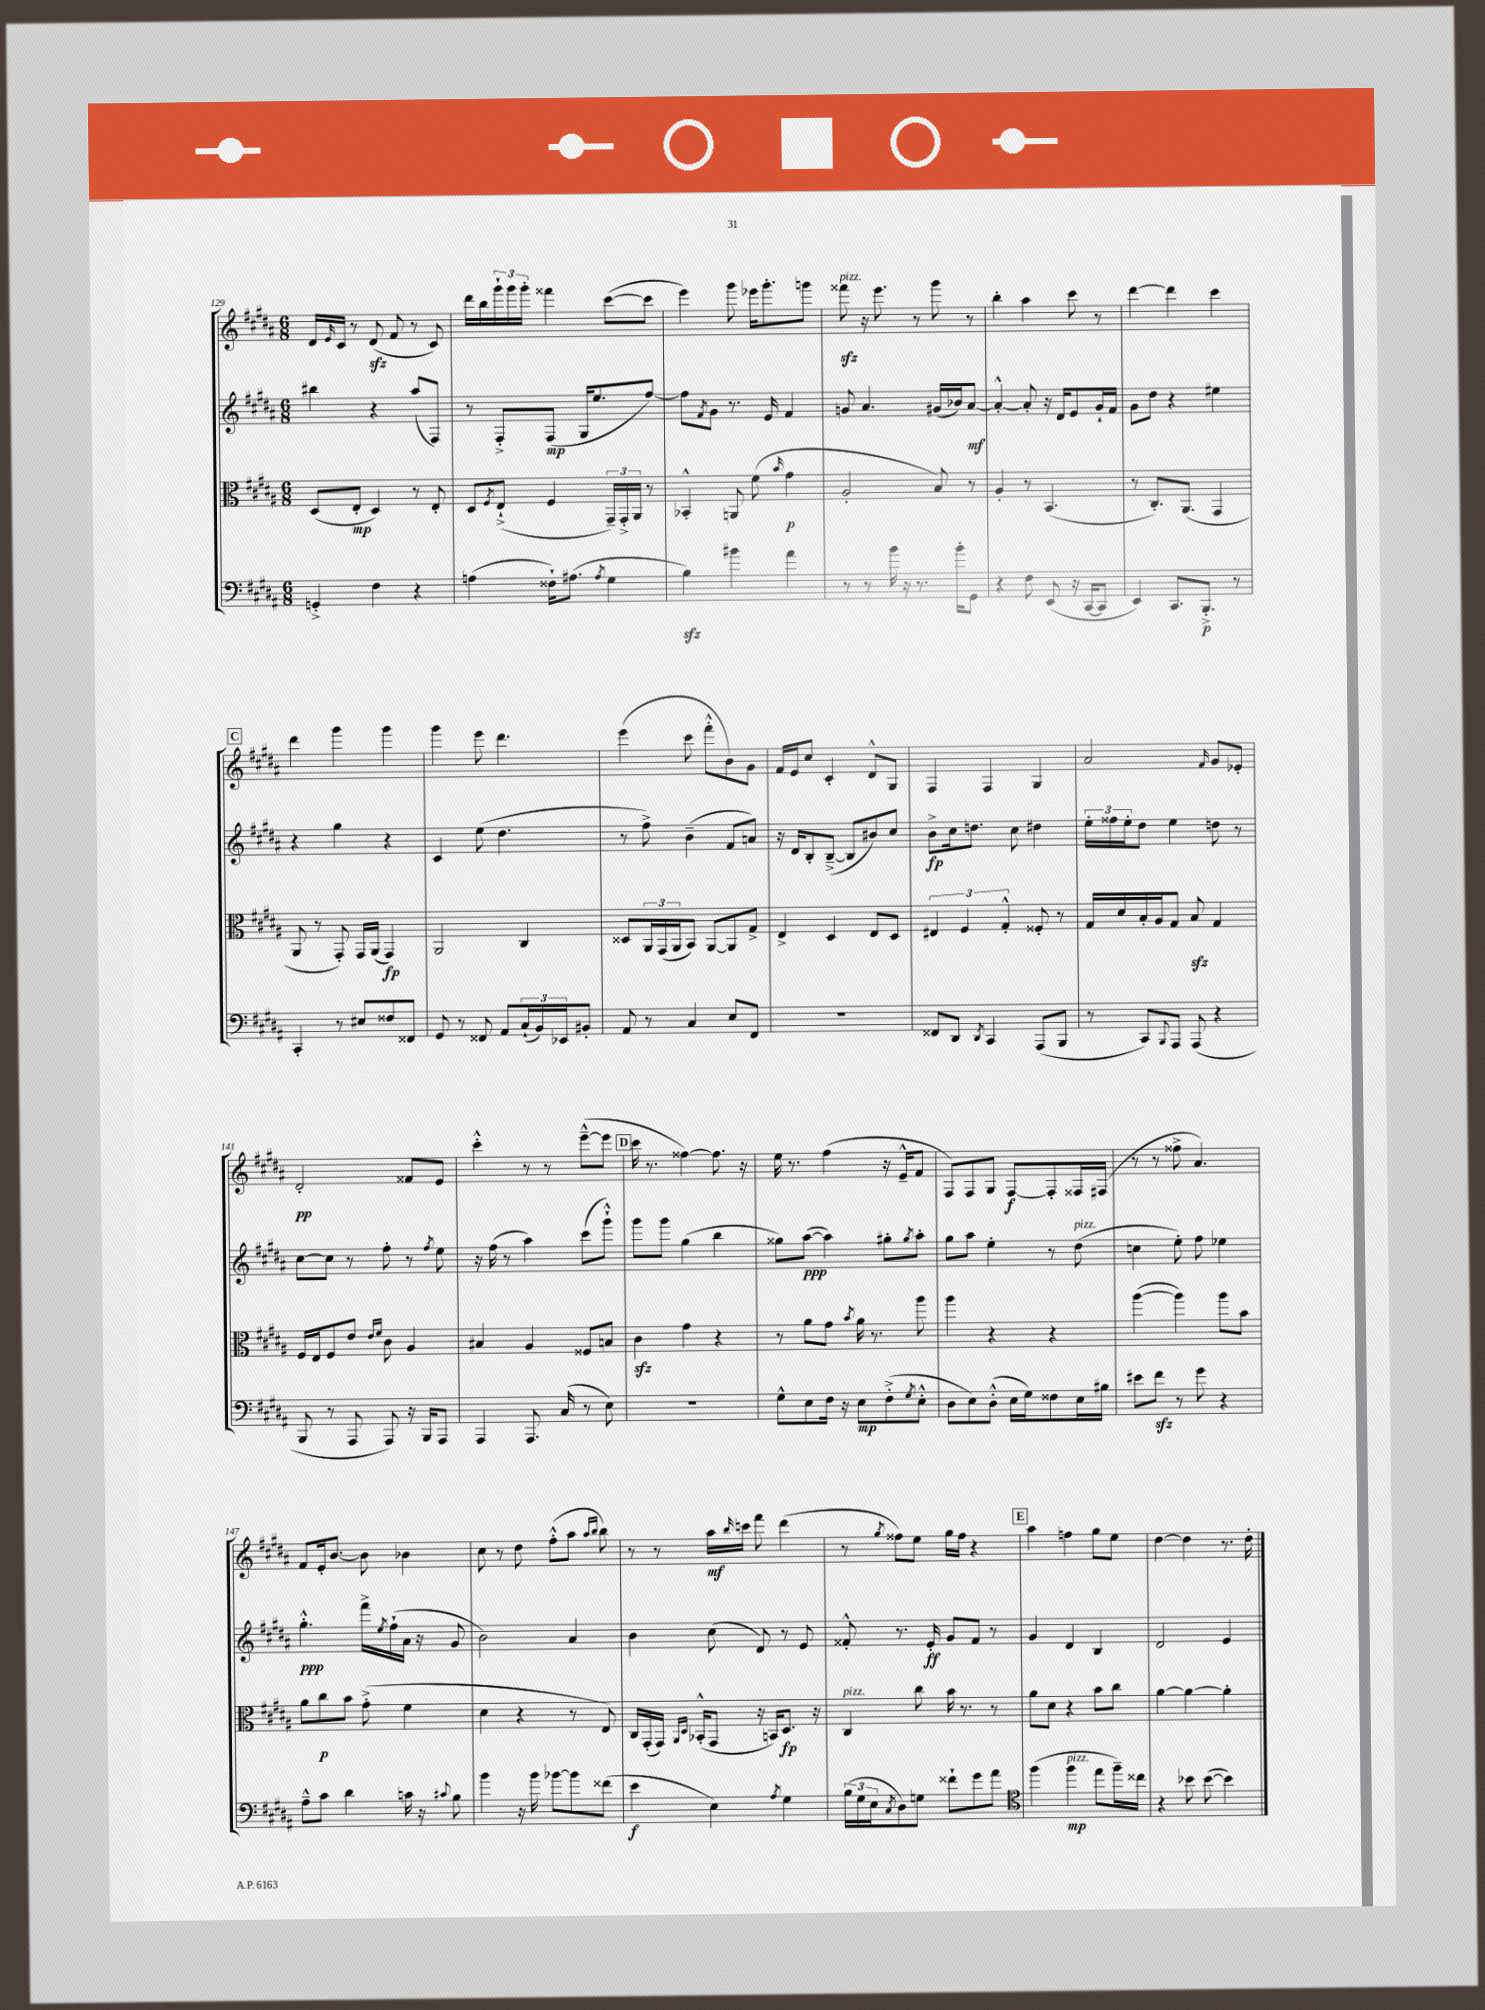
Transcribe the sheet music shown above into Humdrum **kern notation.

**kern	**kern	**kern	**kern
*staff4	*staff3	*staff2	*staff1
*clefF4	*clefC3	*clefG2	*clefG2
*k[f#c#g#d#a#]	*k[f#c#g#d#a#]	*k[f#c#g#d#a#]	*k[f#c#g#d#a#]
*M6/8	*M6/8	*M6/8	*M6/8
4GG'^	(8D#	4bb#	16d#
.	.	.	16qqe
.	.	.	16c#
.	8E'	.	8r
4F#	4D#)	4r	(8d#
.	.	.	8f#
4r	8r	(8aa#	8r
.	8E'	8F#)	8c#)
=	=	=	=
(4A	8D#	8r	16ddd#
.	.	.	16bb
.	8qF#	.	.
.	(8E`^	8F#'^	24ggg#`
.	.	.	24ggg#
.	.	.	24ggg#'
16F##`)	4F#	(8F#	4fff##
(8.A#	.	.	.
.	.	16G#	.
.	.	8.ee	.
8qA#	.	.	.
4G#	24GG#~)	.	([8ccc#
.	24GG#'^	.	.
.	24AA#	.	.
.	8r	[8ff#)	8ccc#]
=	=	=	=
4B)	4BB-'^^	8ff#]	4eee)
.	.	8qf#	.
.	.	8g#	.
4b#	8AA	8.r	8ggg#
.	(8f#	.	16eee-
.	.	16e	8.ggg#'
.	16qqb	.	.
4a#	4g#	4f#	.
.	.	.	8ggg
=	=	=	=
8r	2A#'	8g	8fff##
8r	.	4.a#	16r
.	.	.	8.eee
16b	.	.	.
16r	.	.	.
8.r	.	.	8r
.	8B)	(16g#	8ggg#
16b'	.	16b-)	.
8GG#	8r	[8a#	8r
=	=	=	=
4r	4A#'	4a#'^^_	4bb'
8F#	8r	8a#']	4aa#
(8EE	(4.BB	16r	.
.	.	16d#	.
16r	.	8e	8ccc#
[16CC#	.	.	.
8CC#]	.	16g#`	8r
.	.	16f#	.
=	=	=	=
4EE)	8r	8g#	[4ddd#
.	8.C#')	8dd#	.
8.CC#	.	4r	4ddd#]
.	(8.AA#	.	.
8.BBB'^	.	.	.
.	4GG#	4ee#	4ccc#
8r	.	.	.
=	=	=	=
4CC#'	8AA#	4r	4ddd#
.	8r	.	.
8r	8GG#')	4gg#	4ggg#
8E#	16GG#	.	.
.	(16AA#	.	.
8F##	4GG#)	4r	4ggg#
8FF##	.	.	.
=	=	=	=
8GG#	2AA#	4c#	4ggg#
8r	.	.	.
8FF##	.	(8ee	8eee
8AA#	.	4.dd#	4.ddd#
(24C#`	4C#	.	.
24BB)	.	.	.
24EE-	.	.	.
8BB#'	.	.	.
=	=	=	=
8AA#	8D##	8r	(4eee
8r	24AA#	8ff#^)	.
.	(24GG#	.	.
.	24AA#	.	.
4C#	8BB)	(4b~	8ccc#
.	[8AA#	.	8fff#'^^
8E	8AA#]	8f#	8b)
8FF#	8G#^	8a)	8g#
=	=	=	=
2.r	4E^	16r	16f#
.	.	16d#	16e
.	.	8B'	8cc#
.	4D#	([8B~^	4c#'
.	.	8B]	.
.	8E	8b#)	8d#^^
.	8D#	8cc#	8G#
=	=	=	=
8FF##	6E#	8b^	4F#
8DD#	.	16cc#	.
.	6F#	.	.
.	.	8.dd	.
8qDD#	.	.	.
4CC#	.	.	4F#
.	6G#'^^	.	.
.	.	8cc#	.
(8AAA#	8F##'	4dd#	4G#
8BBB	8r	.	.
=	=	=	=
8r	16G#	24ee'	2a#
.	.	24ff##	.
.	16d#	.	.
.	.	24ee'	.
8CC#)	16B'	8dd#	.
.	16A#	.	.
8qqBBB	.	.	.
8AAA#	8G#	4ee	.
(8AAA#	8B	.	.
.	.	.	16qqf#
4r	4G#	8dd	8g#
.	.	8r	8e-'
=	=	=	=
8BBB	16F#	[8cc#	2d#'
.	16E	.	.
8r	8F#	8cc#]	.
8AAA#	8e	8r	.
.	16qqe	.	.
.	16qqf#	.	.
8AAA#)	8c#	8ff#'	.
16r	4A#	8r	8f##
16BBB	.	.	.
.	.	8qff#	.
8AAA#	.	8ee	8e
=	=	=	=
4AAA#	4B#	16r	4ccc#'^^
.	.	(16ff#	.
.	.	8r	.
8.AAA#	4A#	4aa#)	8r
.	.	.	8r
(16C#	.	.	.
8r	8F##	(8ccc#	([8eee~^^
8E)	8B	8ggg#`^^)	8eee]
=	=	=	=
2.r	4c#	8ggg#	16ccc#
.	.	.	8.r
.	.	8ggg#	.
.	4g#	(4gg#	[4ff##)
.	4r	4bb	8.ff##]
.	.	.	16r
=	=	=	=
8G#^^	8r	8gg##)	16ee
.	.	.	8.r
8E	8a#	([8aa#	.
16F#	8g#	4aa#])	(4ff#
16r	.	.	.
.	8qb	.	.
8E	16a#	.	.
.	8.r	.	.
(8F#'^	.	8gg#'	16r
.	.	.	16e~^^
8qG#	.	8qgg#	.
8E'^^	8aa#	8aa#'	8f#
=	=	=	=
8D#	4aa#	8gg#	8F#)
8E)	.	8aa#	8F#
(8D#'^^	4r	4ee'	8G#
16E	.	.	[8F#
16G#)	.	.	.
8F##	4r	8r	8F#']
16E	.	(8dd#	16F##
16B#	.	.	(16F#
=	=	=	=
8e#	([4aa#	4cc	8r
8f#	.	.	8r
8r	4aa#])	8ee')	8ff##^
8g#	.	8ff#	4.a#)
4r	8aa#	4ee-	.
.	8b	.	.
=	=	=	=
8A#~^^	8a#	4.gg#'^^	8f#
8c#	8cc#	.	16e'
.	.	.	[8.b
4d#	8b	.	.
.	(8g#'^	16fff#^	8b]
.	.	8qee	.
.	.	(16ff#`	.
16c	4f#	16a#	4b-
16r	.	16r	.
8qqc#	.	.	.
8B	.	8g#	.
=	=	=	=
4b	4d#	2b)	8cc#
.	.	.	8r
16r	4r	.	8dd#
16b	.	.	.
[8b-	.	.	(8ff#'^^
8b-]	8r	4a#	8aa#
.	.	.	16qqaa#
.	.	.	16qqbb
(8f##	8E)	.	8bb)
=	=	=	=
4e	16C#	4b	8r
.	(16GG#'	.	.
.	16GG#)	.	8r
.	16qqAA#	.	.
.	16qqD#	.	.
.	(16BB-'^^	.	.
4E)	8GG#	(8cc#	16aa#
.	.	.	16qqbb
.	.	.	16ccc
.	16r	8d#)	8fff#
.	16BB)	.	.
8qA#	.	.	.
4G#	8.D#	8r	(4ddd#
.	.	8e	.
.	16r	.	.
=	=	=	=
(24B	4C#	8f##'^^	8r
24G#	.	.	.
24E	.	.	.
8qC#	.	.	8qgg#
8D#)	.	8.r	8ff##)
8G	8cc#	.	8ee
.	.	16e'	.
8f##`	16b	8g#	16gg#
.	8.r	.	16ff##
8g#	.	8f##	4r
8a#	8r	8r	.
=	=	=	=
*clefC4	*	*	*
(4ff#	8a#	4g#	4aa#
.	8d#	.	.
4ff#	4r	4d#	4ff
8ee	8b	4B	8gg#
16ff#~)	8cc#	.	8ee
16cc##	.	.	.
=	=	=	=
4r	[4a#	2d#	[4dd#
8b-	4a#_	.	4dd#]
([8b-	.	.	.
4b-])	4a#']	4e	8.r
.	.	.	16dd#'
==	==	==	==
*-	*-	*-	*-
